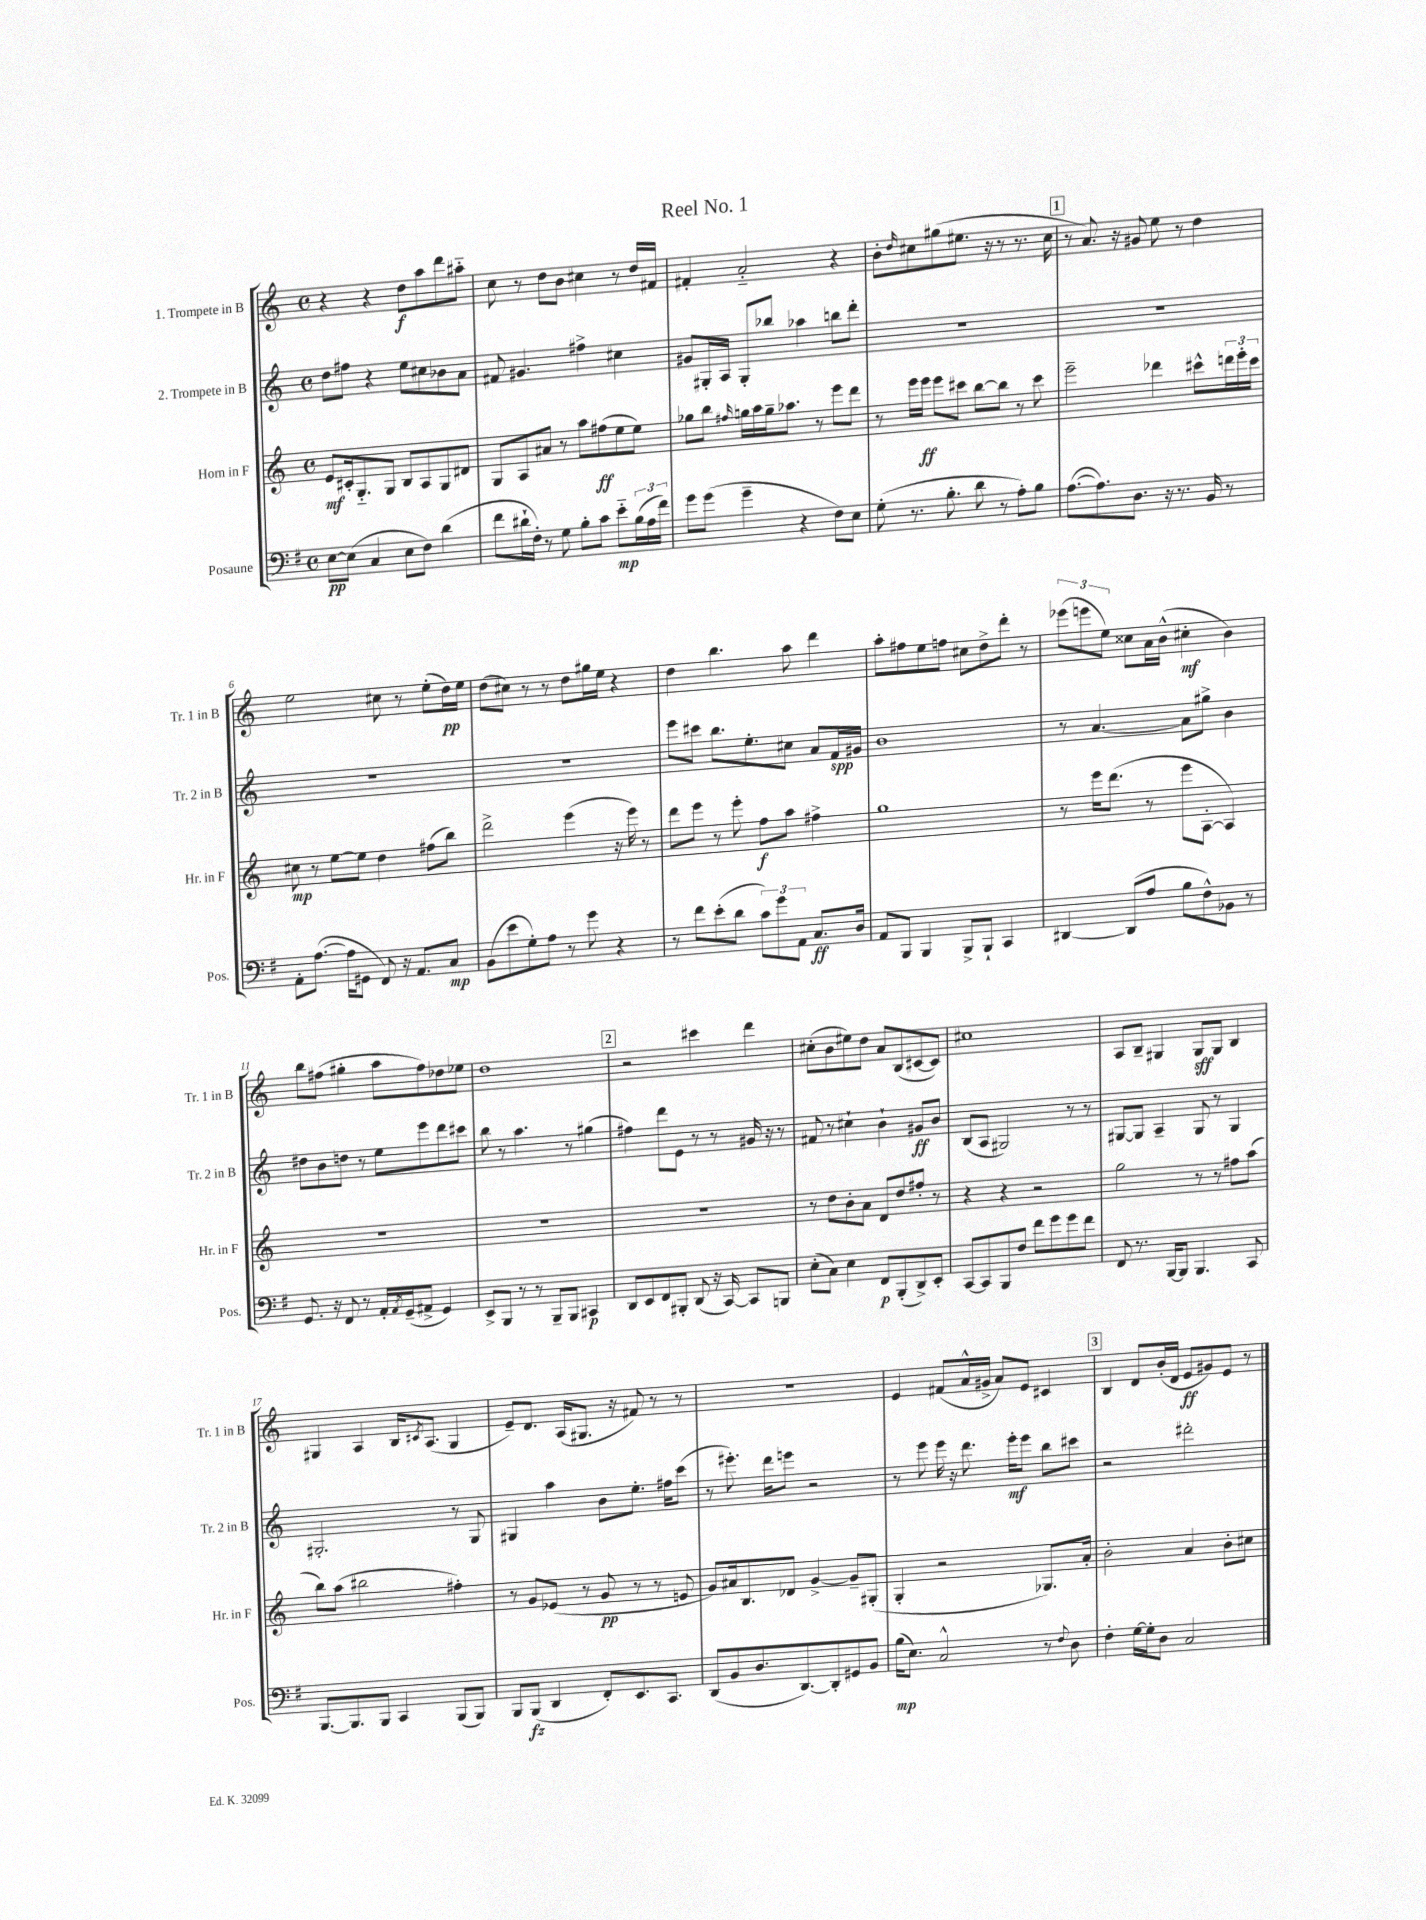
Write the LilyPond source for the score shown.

\header { title = "Reel No. 1" }
<<
\new StaffGroup <<
\new Staff = "s0" \with { instrumentName = "1. Trompete in B" shortInstrumentName = "Tr. 1 in B" } {
    \clef treble \key c \major \defaultTimeSignature \time 4/4
    r4 r4 d''8\f a''8 d'''8 ais''8-_ |
    c''8 r8 d''8 b'8 cis''4 r8 d''16 fis'16 |
    fis'4-. a'2-_ r4 |
    b'8-. \grace { d''16 } cis''8 gis''8( eis''8. r16 r8 r8. cis''16 |
    \mark \markup { \box "1" } r8 a'8.) r16 gis'8 e''8 r8 d''4 |
    e''2 cis''8 r8 e''8-.( d''16\pp) e''16 |
    d''8( cis''8) r8 r8 d''8 gis''16 e''16 r4 |
    d''4 b''4. a''8 d'''4 |
    a''8-. fis''8 e''8 f''8 cis''8 d''8-> d'''8-. r8 |
    \tuplet 3/2 { ees'''8( e'''8 e''8) } cisis''8 a'16 b'16-^( cis''4-.\mf b'4) |
    b''8 fis''8( gis''4-. a''8 fis''8) des''8 ees''8 |
    d''1 |
    \mark \markup { \box "2" } r2 cis'''4 d'''4 |
    cis''8-.( b'8 eis''8) d''8 a'8 b8( cis'8~ cis'8) |
    cis''1 |
    a8 b8-- gis4 gis8\sff gis8 b4 |
    gis4 a4 b16 \acciaccatura { cis'8 } a8.( gis4 |
    e'8--) d'8. a16( gis8. r16 fis'8) r8 r8 |
    r1 |
    e'4 fis'8( a'16-^ gis'16-> a'8) e'8 cis'4 |
    \mark \markup { \box "3" } b4 d'8 b'16-.( d'16 e'8\ff gis'8) e'8 r8 \bar "|." |
}
\new Staff = "s1" \with { instrumentName = "2. Trompete in B" shortInstrumentName = "Tr. 2 in B" } {
    \clef treble \key c \major \defaultTimeSignature \time 4/4
    d''8 fis''8 r4 e''8 cis''8 bes'8 a'8 |
    fis'8 gis'4. fis''4-> cis''4 |
    gis'8 gis16-. a16 gis8-. bes''8 aes''4 b''8 d'''8-. |
    R1 |
    \mark \markup { \box "1" } R1 |
    R1 |
    R1 |
    e'''8 cis'''8 b''8. e''8.-. cis''8 a'8 f'16\spp gis'16 |
    b'1 |
    r8 a'4.~ a'8 gis''8-> b'4 |
    dis''8 b'8 d''8 r8 e''8 e'''8 d'''8 cis'''8 |
    b''8 r8 a''4. r8 gis''4( |
    \mark \markup { \box "2" } fis''4) d'''8 e'8 r8 r8 gis'16 r16 r8 |
    fis'8 r8 cis''4-! b'4-! gis'8\ff b'8 |
    b8( a8 gis2) r8 r8 |
    gis8~ gis8 a4-- gis8 r8 gis4 |
    gis2.-. r8 gis8 |
    gis4 a''4 b'8 e''8.-. fis''16 c'''8( |
    r8 eis'''8.-.) d'''16 e'''8 r2 |
    r8 e'''8 e'''16 r16 d'''8. e'''16-.\mf e'''8 b''8 cis'''8 |
    \mark \markup { \box "3" } r2 dis'''2-. \bar "|." |
}
\new Staff = "s2" \with { instrumentName = "Horn in F" shortInstrumentName = "Hr. in F" } {
    \clef treble \key c \major \defaultTimeSignature \time 4/4
    e'8\mf cis'16-. g8.-_ g8 b8 a8 g8 dis'8 |
    g8 a8 ais'8 r8 a''8 fis''8\ff( e''8 e''8) |
    ges''8 b''8 \grace { fis''16 } g''16 a''16 g''16-- aes''8. r8 e'''8 d'''8 |
    r8 e'''16 e'''16\ff e'''8 cis'''8 b''8~ b''8 r8 cis'''8 |
    \mark \markup { \box "1" } e'''2-- des'''4 cis'''8-^ \tuplet 3/2 { d'''16 e'''16-. cis'''16 } |
    cis''8\mp r8 e''8~ e''8 d''4 fis''8( b''8) |
    d'''2-> e'''4( r16 e'''16) r8 |
    d'''8 e'''8 r8 e'''8-. f''8\f a''8 fis''4-> |
    g''1 |
    r8 e'''16 d'''8.( r8 e'''8 a8~-. a4) |
    R1 |
    R1 |
    \mark \markup { \box "2" } R1 |
    r8 d''8 b'8-. a'8 d'8 d''8 fis''8-. r8 |
    r4 r4 r2 |
    g''2 r8 r8 fis''8 a''8( |
    b''8) a''8( bis''2 fis''4-.) |
    r8 g'8 ees'8( r8 g'8\pp r8 r8 e'8 |
    g'8) ais'16 b8. des'8 g'4~-> g'8-- gis8-.( |
    g4-. r2 ges8.) a'16-. |
    \mark \markup { \box "3" } b'2-. a'4 b'8-. cis''8 \bar "|." |
}
\new Staff = "s3" \with { instrumentName = "Posaune" shortInstrumentName = "Pos." } {
    \clef bass \key g \major \defaultTimeSignature \time 4/4
    e8~\pp e8( c4 e8 fis8) d'4( |
    fis'8 dis'16-! fis16-.) r8 g8 b8-. c'8 e'8-_\mp \tuplet 3/2 { b16( a16 fis'16) } |
    g'8 g'8( g'4-- r4 fis8) e8 |
    g8-.( r8. b8.-. d'8 r8 a8-.) b8 |
    \mark \markup { \box "1" } a8.~( a8.) d8. r16 r8. b,16 r8 |
    a,8-. a8.~( a16 gis,8 fis,8) r16 a,8. c8\mp |
    b,8( e'8 g8-.) a8 r8 g'8 r4 |
    r8 fis'8 e'8-.( d'8 \tuplet 3/2 { c'8) g'8 a,8 } c8.\ff d16 |
    a,8 b,,8 b,,4 b,,8-> b,,8-! c,4 |
    dis,4~ dis,8( a8 b8 fis8-^) bes,8 r8 |
    g,8. r16 fis,8 r8 a,16-. \acciaccatura { a,8 } g,16--( ais,8-> g,4) |
    e,8-> b,,8 r8 r8 b,,8-- b,,8 cis,4\p |
    \mark \markup { \box "2" } d,8 e,8 fis,8 bis,,8-. d,8( r16 c,16~) c,8 b,,8 |
    e8-.( c8) e4 fis,8\p b,,8-.( d,8->) e,8-. |
    c,8~ c,8 b,,8 fis8 fis'8 g'8 g'8 fis'8 |
    fis,8 r8. b,,16~ b,,8 b,,4. c,8 |
    b,,8.~ b,,8. b,,8 c,4 b,,8( b,,8) |
    b,,8 b,,8\fz( d,4 fis,8-.) e,8. c,8. |
    d,8( b,8 d8. d,8.~) d,8-. gis,8 b,8 |
    b16\mp( e8.) c2-^ r8 \appoggiatura { fis8 } d8 |
    \mark \markup { \box "3" } fis4-. g16~ g16-. d8 c2 \bar "|." |
}
>>
>>
